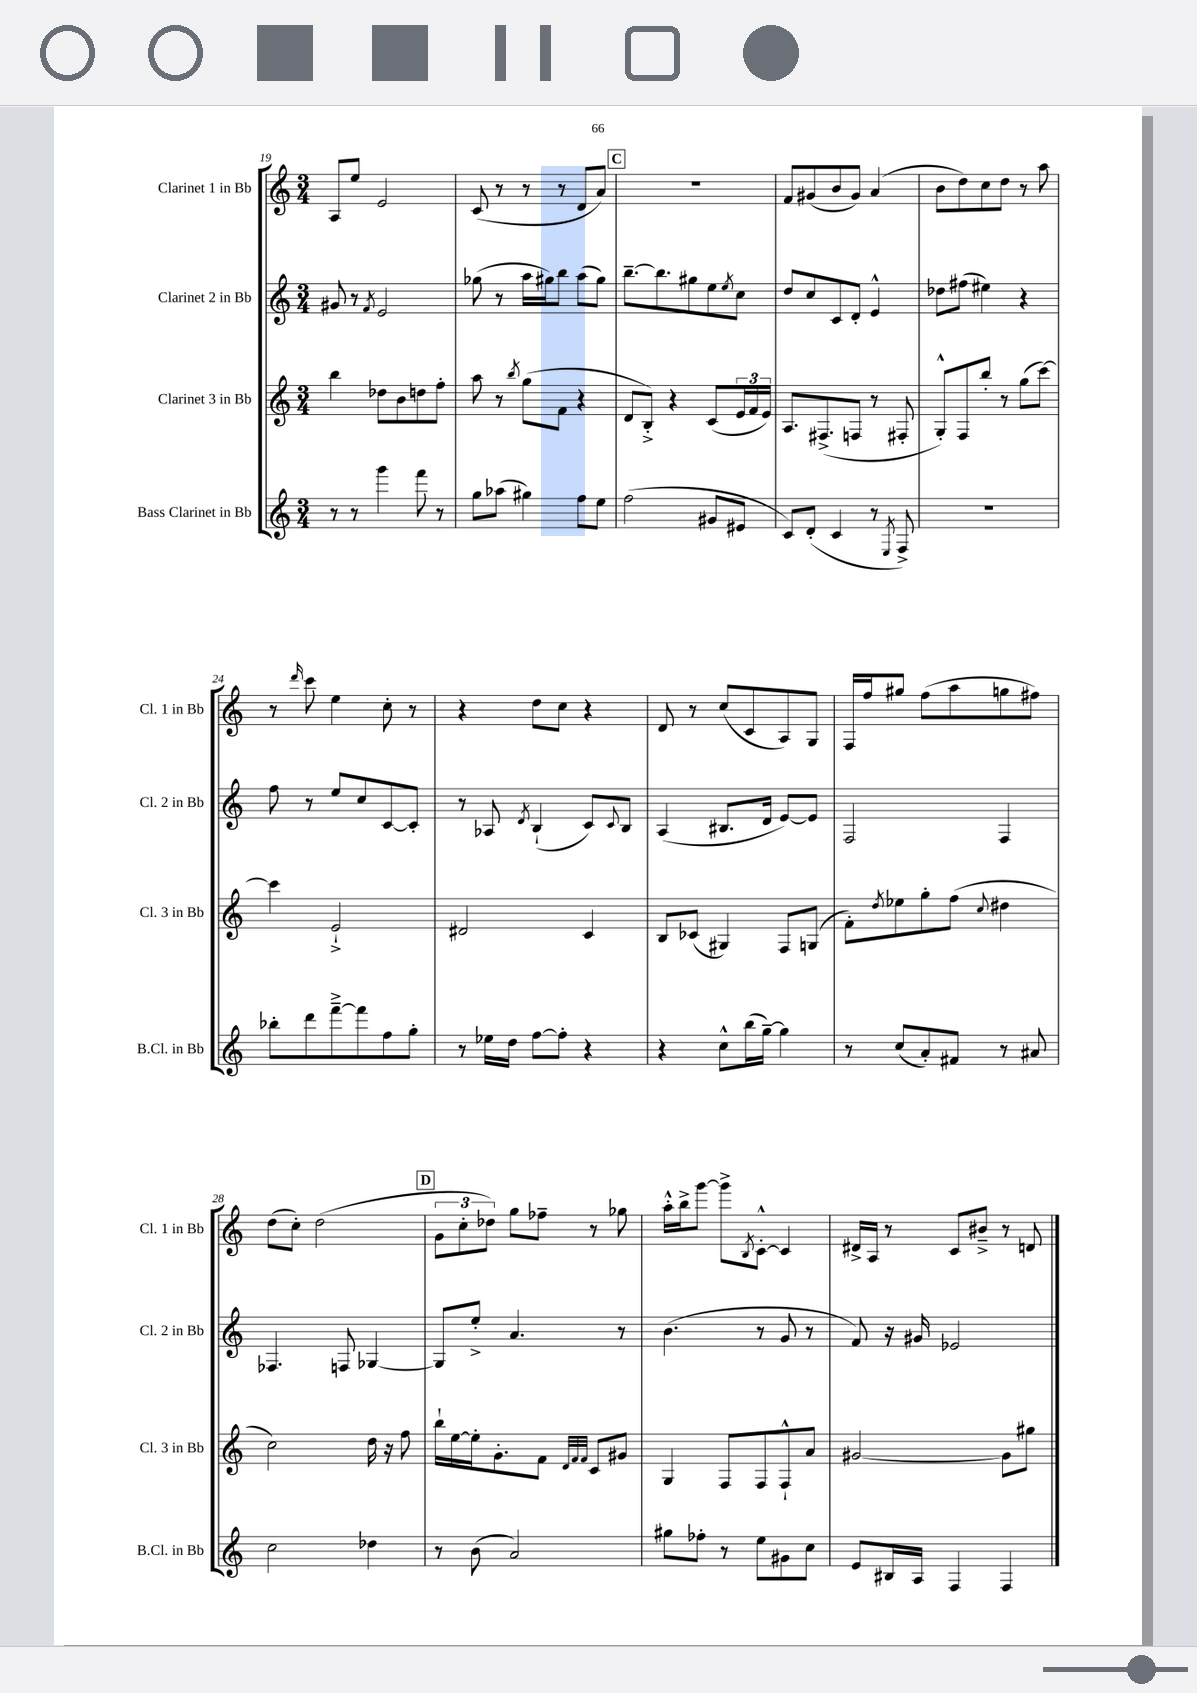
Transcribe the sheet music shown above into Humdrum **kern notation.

**kern	**kern	**kern	**kern
*staff4	*staff3	*staff2	*staff1
*clefG2	*clefG2	*clefG2	*clefG2
*k[]	*k[]	*k[]	*k[]
*M3/4	*M3/4	*M3/4	*M3/4
8r	4bb\	8g#/	8A/L
8r	.	8r	8ee/J
.	.	8qf/	.
4ggg\	8dd-\L	2e/	2e/
.	8b\	.	.
8fff\	8dd\	.	.
8r	8ff'\J	.	.
=	=	=	=
8gg\L	8aa\	(8gg-\	(8c/
(8aa-\J	8r	8r	8r
.	8qbb/	.	.
4gg#\)	(8gg\L	16aa\LL	8r
.	.	16gg#\J)	.
.	8f\J	8bb\J	8r
8ff\L	4r	(8aa\L	8d/L
8ee\J	.	8gg#\J)	8a/J)
=	=	=	=
(2ff\	8d/L	[8.bb~\L	2.r
.	8B'^/J)	.	.
.	.	8.bb\]	.
.	4r	.	.
.	.	8gg#\	.
8g#/L	(8c/L	8ee\	.
.	.	8qee/	.
8e#/J	24e/L	8cc\J	.
.	24f/	.	.
.	24e/JJ)	.	.
=	=	=	=
8c/L)	8.A/L	8dd/L	8f/L
(8d'/J	.	8cc/	(8g#/
.	(8.F#^/	.	.
4c/	.	8c/	8b/
.	8F/J	8d'/J	8g#/J)
8r	8r	4e^^/	(4a/
8qE/	.	.	.
8F^/)	8F#'/	.	.
=	=	=	=
2.r	8G'^^/L)	8dd-\L	8b\L
.	8F/	(8ff#\J	8dd\)
.	8bb'/J	4ee#\)	8cc\
.	8r	.	8dd\J
.	(8gg\L	4r	8r
.	[8ccc\J)	.	8aa\
=	=	=	=
8bb-'\L	4ccc\]	8ff\	8r
.	.	.	16qqddd/
8ddd\	.	8r	8ccc\
[8fff~^\	2e`^/	8ee/L	4ee\
8fff\]	.	8cc/	.
8ff\	.	[8c/	8cc'\
8gg'\J	.	8c'/]J	8r
=	=	=	=
8r	2d#/	8r	4r
16ee-\LL	.	8A-/	.
16dd\JJ	.	.	.
.	.	8qd/	.
[8ff\L	.	(4B`/	8dd\L
8ff'\]J	.	.	8cc\J
4r	4c/	8c/L)	4r
.	.	8qqc/	.
.	.	8B/J	.
=	=	=	=
4r	8B/L	(4A/	8d/
.	(8c-/J	.	8r
8cc^^\L	4G#/)	8.B#/L	(8cc/L
(16bb\L	.	.	8c/
[16gg~\JJ)	.	16d/Jk	.
4gg\]	8F/L	[8e/L)	8A/)
.	(8G/J	8e/]J	8G/J
=	=	=	=
8r	8f'\L)	2F/	16F/LL
.	.	.	16ff/J
.	8qdd/	.	.
(8cc/L	8ee-\	.	8gg#/J
8a'/)	8gg'\	.	(8ff\L
8f#/J	(8ff\J	.	8aa\
.	8qqcc/	.	.
8r	4dd#\	4F/	8gg\
8a#/	.	.	8ff#\J)
=	=	=	=
2cc\	2cc\)	4.F-/	(8dd\L
.	.	.	8cc'\J)
.	.	.	(2dd\
.	.	8F/	.
4dd-\	16dd\	[4G-/	.
.	16r	.	.
.	8ff\	.	.
=	=	=	=
8r	16bb`\LL	8G-/]L	12g\L
.	[16ee\	.	.
.	.	.	12cc'\
(8b\	16ee'\]J	8ee'^/J	.
.	.	.	12dd-\J)
.	8.g'\	.	.
2a/)	.	4.a/	8gg\L
.	8f\J	.	8ff-~\J
.	32qqd/LLL	.	.
.	32qqf/	.	.
.	32qqf/JJJ	.	.
.	8c/L	.	8r
.	8g#/J	8r	8gg-\
=	=	=	=
8gg#\L	4G/	(4.b\	16aa'^^\LL
.	.	.	16bb^\J
8ff-'\J	.	.	[8ggg\J
8r	8F/L	.	8ggg^\]L
.	.	.	8qB/
8ee\L	8F/	8r	[8c'^^\J
8g#\	8F`^^/	8g/	4c/]
8cc\J	8a/J	8r	.
=	=	=	=
8e/L	[2g#/	8f/)	16d#^/LL
.	.	.	16A/JJ
16B#/L	.	16r	8r
16A/JJ	.	16g#/	.
4F/	.	2e-/	8c/L
.	.	.	8b#~^/J
4F/	8g#\]L	.	8r
.	8gg#\J	.	8d/
==	==	==	==
*-	*-	*-	*-
